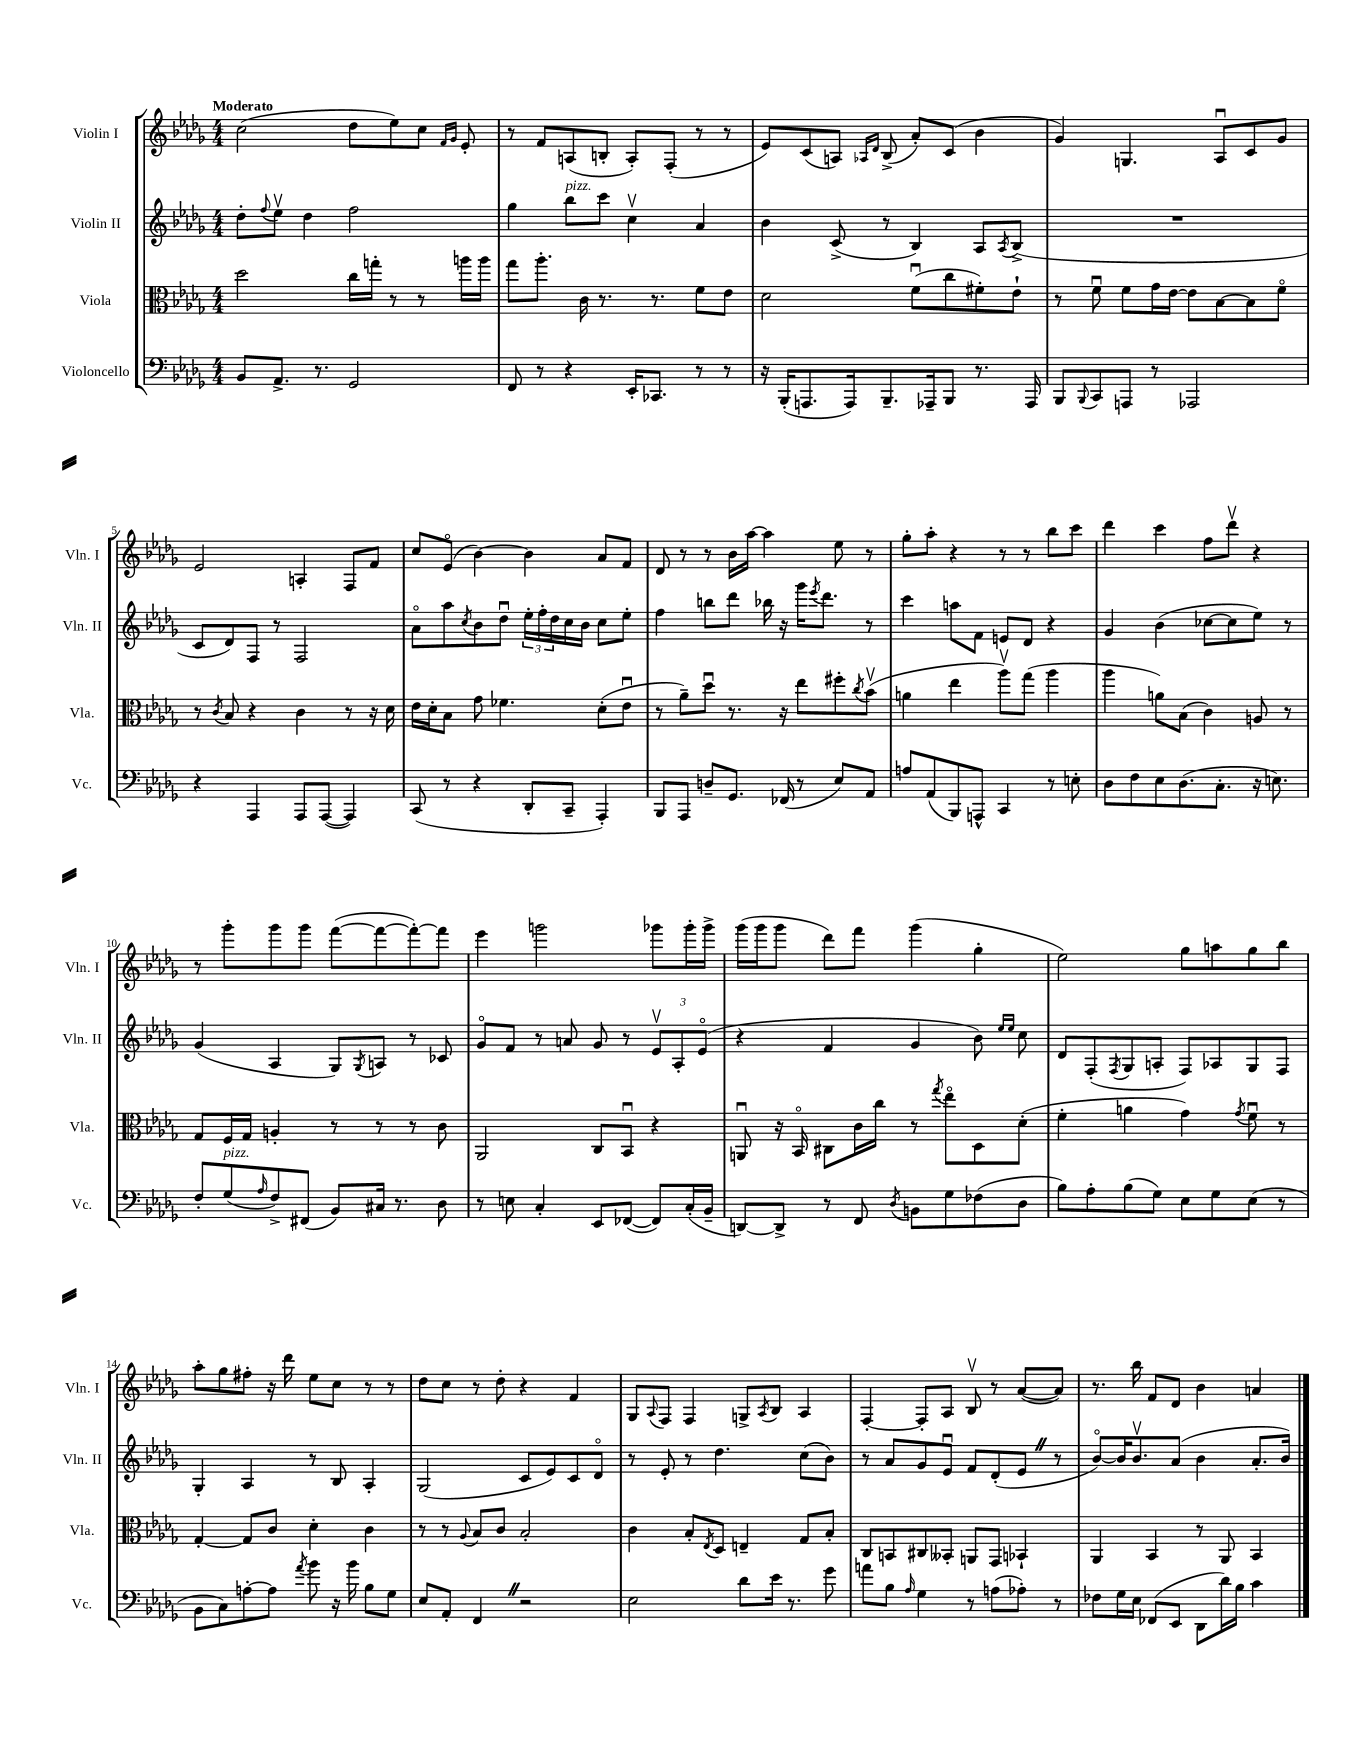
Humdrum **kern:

**kern	**kern	**kern	**kern
*part4	*part3	*part2	*part1
*staff4	*staff3	*staff2	*staff1
*I"Violoncello	*I"Viola	*I"Violin II	*I"Violin I
*I'Vc.	*I'Vla.	*I'Vln. II	*I'Vln. I
*clefF4	*clefC3	*clefG2	*clefG2
*k[b-e-a-d-g-]	*k[b-e-a-d-g-]	*k[b-e-a-d-g-]	*k[b-e-a-d-g-]
*M4/4	*M4/4	*M4/4	*M4/4
=1	=1	=1	=1
!	!	!	!LO:TX:a:B:t=Moderato
8BB-/L	2dd-\	8dd-'\L	(2cc\
.	.	8qqff/	.
8.AA-^/J	.	8ee-v\J	.
.	.	4dd-\	.
8.r	.	.	.
2GG-/	16cc\LL	2ff\	8dd-\L
.	16ggn'\JJ	.	.
.	8r	.	8ee-\)
.	8r	.	8cc\J
.	.	.	16qqf/LL
.	.	.	16qqg-/JJ
.	16aan\LL	.	8e-'/
.	16aa\JJ	.	.
=2	=2	=2	=2
8FF/	8gg-\L	4gg-\	8r
8r	8.aa-'\J	.	8f/L
!	!	!LO:TX:a:i:t=pizz.	!
4r	.	8bb-\L	(8An/
.	16c\	.	.
.	8.r	8ccc\J	8Bn'/J
16EE-'/KL	.	4ccv\	8A'/L)
8.CC-X/J	8.r	.	.
.	.	.	(8F'/J
8r	8f\L	4a-/	8r
8r	8e-\J	.	8r
=3	=3	=3	=3
16r	2d-\	4b-\	8e-/L)
(16BBB-'/KL	.	.	.
8.AAAn/	.	.	(8c/
.	.	(8c^/	8An/J)
16AAA/k)	.	.	.
.	.	.	16qqA-X/LL
.	.	.	16qqd-/JJ
8.BBB-~/	.	8r	(8B-^/
.	(8fu\L	4B-/)	8a-'/L)
16AAA-X~/k	.	.	.
8BBB-/J	8cc\	.	(8c/J
8.r	8f#X'\)	8A-/L	4b-\
.	.	8qA-/	.
.	8e-`\J	(8B-^/J	.
16AAA-/	.	.	.
=4	=4	=4	=4
8BBB-/L	8r	1r	4g-/)
8qqBBB-/	.	.	.
8CC/	8fu\	.	.
8AAAn/J	8f\L	.	4.Gn/
8r	16g-\L	.	.
.	[16e-\JJ	.	.
2AAA-X/	8e-\L]	.	.
.	[8B-\	.	8A-u/L
.	8B-\]	.	8c/
.	8f\J	.	8g-/J
!!LO:LB:g=z
=5	=5	=5	=5
4r	8r	8c/L	2e-/
.	8qc/	.	.
.	8B-/	8d-/)	.
4AAA-/	4r	8F/J	.
.	.	8r	.
8AAA-/L	4c\	2F/	4An'/
([8AAA-/J	.	.	.
4AAA-/])	8r	.	8F/L
.	16r	.	8f/J
.	16d-\	.	.
=6	=6	=6	=6
(8CC/	16e-\LL	8a-\L	8cc/L
.	16d-'\J	.	.
8r	8B-\J	8aa-\	(8e-/J
.	.	8qcc/	.
4r	8g-\	8b-\	[4b-\)
.	4.f-X\	8dd-u\J	.
8DD-'/L	.	24ee-'\LL	4b-\]
.	.	24ff'\	.
.	.	24dd-\	.
8CC~/J	.	16cc\	.
.	.	16b-\JJ	.
4AAA-'/)	(8d-'\L	8cc\L	8a-/L
.	8e-u\J	8ee-'\J	8f/J
=7	=7	=7	=7
8BBB-/L	8r	4ff\	8d-/
8AAA-/J	8a-~\L)	.	8r
8Dn~/L	8dd-u\J	8bbn\L	8r
8.GG-/J	8.r	8ddd-\J	16b-\LL
.	.	.	[16aa-\JJ
.	.	16bb-X\	4aa-\]
(16FF-X/	16r	16r	.
8r	8ee-\L	16ggg-\KL	.
.	.	8qeee-/	.
.	.	8.ddd-\J	.
8E-/L)	8ff#X'\	.	8ee-\
.	8qcc/	.	.
8AA-/J	(8b-v\J	8r	8r
=8	=8	=8	=8
8An/L	4an\	4ccc\	8gg-'\L
(8AA-/	.	.	8aa-'\J
8BBB-/)	4ee-\	8aan\L	4r
8AAAn^^/J	.	8f\J	.
4CC/	8aa-v\L)	8en/L	8r
.	(8gg-\J	8d-/J	8r
8r	4aa-\	4r	8bb-\L
8En'\	.	.	8ccc\J
=9	=9	=9	=9
8D-\L	4aa-\	4g-/	4ddd-\
8F\	.	.	.
8E-\	8an\L)	(4b-\	4ccc\
(8.D-\	(8B-\J	.	.
.	4c\)	[8cc-X\L	8ff\L
8.C'\J	.	.	.
.	.	8cc-\]	8ddd-v\J
16r	8An/	8ee-\J)	4r
8.En\)	.	.	.
.	8r	8r	.
!!LO:LB:g=z
=10	=10	=10	=10
8F'/L	8G-/L	(4g-/	8r
!LO:TX:a:i:t=pizz.	!	!	!
(8G-/	16F/L	.	8ggg-'\L
.	16G-/JJ	.	.
16qqA-/	.	.	.
8F^/)	4An'/	4A-/	8ggg-\
(8FF#X/J	.	.	8ggg-\J
8BB-/L)	8r	8G-/L)	([8fff\L
.	.	8qG-/	.
16C#X/Jk	8r	8An/J	8fff\_
8.r	.	.	.
.	8r	8r	8fff'\_)
8D-\	8c\	8c-X/	8fff\J]
=11	=11	=11	=11
8r	2AA-/	8g-/L	4eee-\
8En\	.	8f/J	.
4C'/	.	8r	2gggn\
.	.	8an/	.
8EE-/L	8C/L	8g-/	.
([8FF-X/J	8BB-u/J	8r	.
8FF-/L])	4r	12e-v/L	8ggg-X\L
.	.	12A-'/	.
(16C'/L	.	.	16ggg-'\L
.	.	(12e-/J	.
16BB-~/JJ	.	.	16ggg-^\JJ
=12	=12	=12	=12
[8DDn/L)	8AAnu/	4r	(16ggg-\LL
.	.	.	16ggg-\J
8DD^/J]	16r	.	8ggg-\J
.	16BB-/	.	.
8r	8C#X\L	4f/	8ddd-\L)
8FF/	16c\L	.	8fff\J
.	16cc\JJ	.	.
8qD-/	.	.	.
8BBn\L	8r	4g-/	(4ggg-\
.	8qgg-/	.	.
8G-\	8ee-\L	.	.
(8F-X\	8D-\	8b-\)	4gg-'\
.	.	16qqee-/LL	.
.	.	16qqee-/JJ	.
8D-\J	(8d-'\J	8cc\	.
=13	=13	=13	=13
8B-\L)	4f'\	8d-/L	2ee-\)
8A-'\	.	(8F'/	.
.	.	8qF/	.
(8B-\	4an\	8G-/	.
8G-\J)	.	8An'/J	.
8E-\L	4g-\)	8F/L)	8gg-\L
8G-\	.	8A-X/	8aan\
.	8qg-/	.	.
(8E-\J	8fu\	8G-/	8gg-\
8r	8r	8F/J	8bb-\J
!!LO:LB:g=z
=14	=14	=14	=14
8BB-\L	[4G-'/	4G-'/	8aa-'\L
8C\)	.	.	8gg-\
[8An'\	8G-/L]	4A-/	8ff#X'\J
8A\J]	8c/J	.	16r
.	.	.	16ddd-\
8qa-/	.	.	.
8b-\	4d-'\	8r	8ee-\L
16r	.	8B-/	8cc\J
16b-\	.	.	.
8B-\L	4c\	4A-'/	8r
8G-\J	.	.	8r
=15	=15	=15	=15
8E-/L	8r	(2G-/	8dd-\L
8AA-'/J	8r	.	8cc\J
.	8qqA-/	.	.
4FFZ/	8B-/L	.	8r
.	8c/J	.	8dd-'\
2r	2B-'/	8c/L	4r
.	.	8e-/)	.
.	.	8c/	4f/
.	.	8d-/J	.
=16	=16	=16	=16
2E-\	4c\	8r	8G-/L
.	.	.	8qqA-/
.	.	8e-'/	8F/J
.	8B-'/L	8r	4F/
.	8qE-/	.	.
.	8D-/J	4.dd-\	.
8d-\L	4En~/	.	8Gn^/L
.	.	.	8qA-/
16e-\Jk	.	.	8B-/J
8.r	.	.	.
.	8G-/L	(8cc\L	4A-/
8g-\	8B-'/J	8b-\J)	.
=17	=17	=17	=17
8an\L	8C/L	8r	[4F'/
8B-\J	8BBn/	8a-/L	.
16qqA-/	.	.	.
4G-\	8C#X/	8g-/	8F'/L]
.	8BB--X'/J	8e-u/J	8A-/J
8r	8AAn/L	8f/L	8B-v/
(8An\L	8GG-/J	(8d-'/	8r
8A-X'\J)	4BB-X`/	8e-Z/J	([8a-/L
8r	.	8r	8a-/J])
=18	=18	=18	=18
8F-X\L	4AA-/	[8b-/L)	8.r
16G-\L	.	16b-/K]	.
16E-\JJ	.	8.b-v/	16bb-\
(8FF-X/L	4BB-/	.	8f/L
8EE-/J	.	(8a-/J	8d-/J
8DD-\L	8r	4b-\	4b-\
16d-\L)	8AA-/	.	.
16B-\JJ	.	.	.
4c\	4BB-/	8.a-'/L	4an/
.	.	16b-/Jk)	.
==	==	==	==
*-	*-	*-	*-
